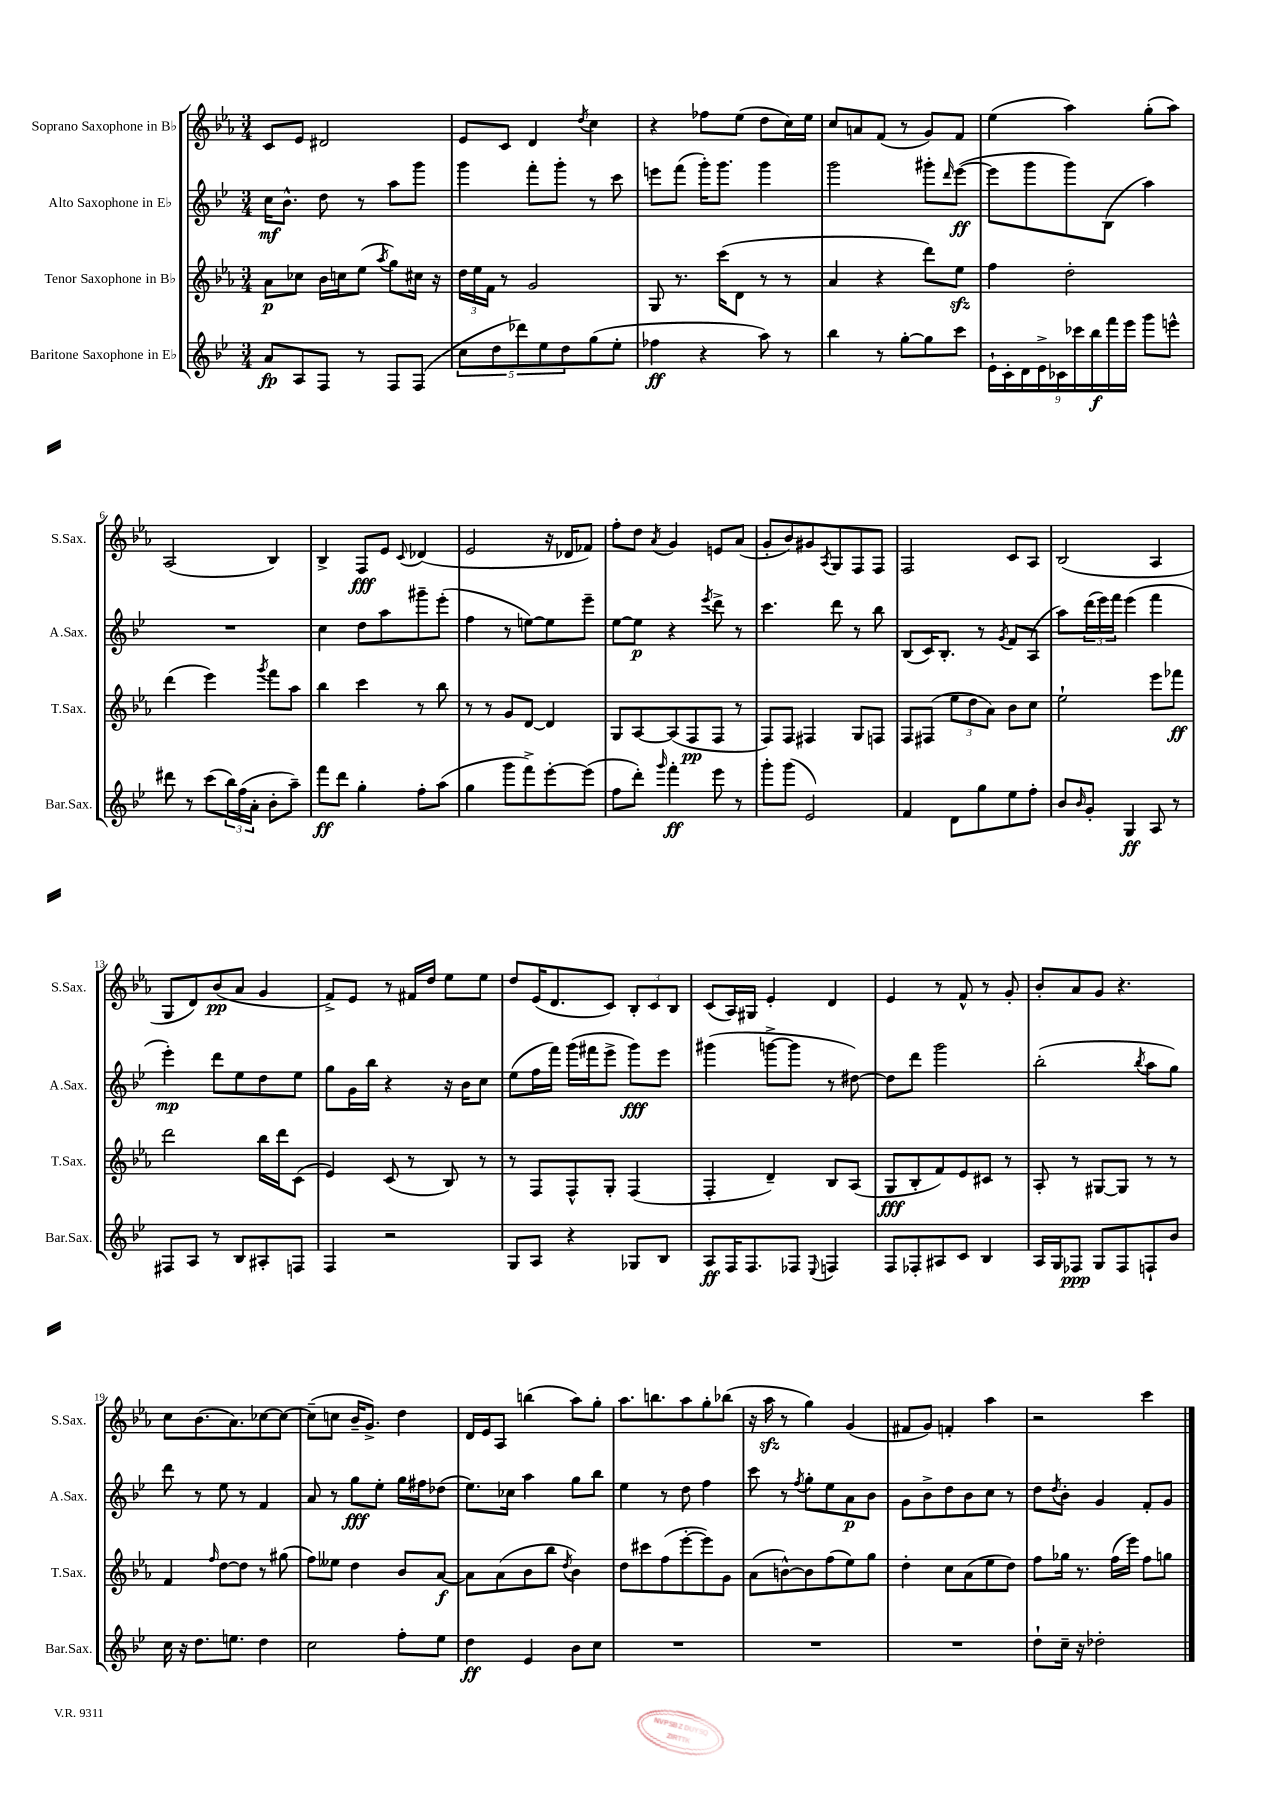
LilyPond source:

<<
\new StaffGroup <<
\new Staff = "s0" \with { instrumentName = "Soprano Saxophone in Bb" shortInstrumentName = "S.Sax." } {
    \clef treble \key ees \major \numericTimeSignature \time 3/4
    c'8 ees'8 dis'2 |
    ees'8 c'8 d'4 \acciaccatura { d''8 } c''4 |
    r4 fes''8 ees''8( d''8 c''16) ees''16 |
    c''8 a'8 f'8( r8 g'8) f'8 |
    ees''4( aes''4) g''8-.( aes''8) |
    aes2( bes4) |
    bes4-> f8\fff ees'8 \appoggiatura { c'8 } des'4( |
    ees'2 r16 des'16 fes'8) |
    f''8-. d''8 \acciaccatura { aes'8 } g'4 e'8 aes'8( |
    g'8-. bes'8) gis'8 \acciaccatura { aes8 } g8 f8 f8 |
    f2 c'8 aes8 |
    bes2( aes4 |
    g8 d'8) bes'8\pp( aes'8 g'4 |
    f'8->) ees'8 r8 fis'16 d''16 ees''8 ees''8 |
    d''8 ees'16( d'8. c'8) \tuplet 3/2 { bes8-. c'8 bes8 } |
    c'8( aes16) gis16 ees'4-. d'4 |
    ees'4 r8 f'8-^ r8 g'8-. |
    bes'8-. aes'8 g'8 r4. |
    c''8 bes'8.( aes'8.) ces''8~ ces''8~ |
    ces''8--( c''8 bes'16-- g'8.->) d''4 |
    d'16 ees'16 aes8 b''4( aes''8) g''8-. |
    aes''8. b''8. aes''8 g''8-. bes''8( |
    r16 aes''16\sfz r8 g''4) g'4( |
    fis'8 g'8) f'4-. aes''4 |
    r2 c'''4 \bar "|." |
}
\new Staff = "s1" \with { instrumentName = "Alto Saxophone in Eb" shortInstrumentName = "A.Sax." } {
    \clef treble \key bes \major \numericTimeSignature \time 3/4
    c''16\mf bes'8.-^ d''8 r8 a''8 g'''8 |
    g'''4 f'''8-. g'''8-. r8 c'''8 |
    e'''8 f'''8( g'''16-.) g'''8. g'''4 |
    g'''2 gis'''8-. \grace { d'''16 } ees'''8~\ff( |
    ees'''8 g'''8 g'''8) bes8( a''4) |
    R2. |
    c''4 d''8 a''8 gis'''8-- ees'''8-.( |
    f''4 r8 e''8~) e''8 ees'''8-- |
    ees''8~ ees''8\p r4 \acciaccatura { ees'''8 } d'''8-> r8 |
    c'''4. d'''8 r8 bes''8 |
    bes8( c'16) bes8.-. r8 \acciaccatura { g'8 } f'8 a8( |
    a''8) \tuplet 3/2 { d'''16( ees'''16) f'''16 } ees'''4( f'''4 |
    ees'''4-.\mp) d'''8 ees''8 d''8 ees''8 |
    g''8 g'16 bes''16 r4 r16 bes'16 c''8 |
    ees''8( f''16 f'''16) g'''16( fis'''16 ees'''8-> g'''8\fff) ees'''8 |
    gis'''4( g'''8~-> g'''8 r8 dis''8~) |
    dis''8 d'''8 g'''2 |
    bes''2-.( \acciaccatura { bes''8 } a''8 g''8) |
    d'''8 r8 ees''8 r8 f'4 |
    a'8 r8 g''8\fff ees''8-. g''16 fis''16 des''8( |
    ees''8.) ces''16 a''4 g''8 bes''8 |
    ees''4 r8 d''8 f''4 |
    c'''8 r8 \acciaccatura { f''8 } g''8-. ees''8 a'8\p bes'8 |
    g'8 bes'8-> d''8 bes'8 c''8 r8 |
    d''8 \acciaccatura { d''8 } bes'8-. g'4 f'8-. g'8 \bar "|." |
}
\new Staff = "s2" \with { instrumentName = "Tenor Saxophone in Bb" shortInstrumentName = "T.Sax." } {
    \clef treble \key ees \major \numericTimeSignature \time 3/4
    aes'8\p ces''8 bes'16 c''16 ees''8( \acciaccatura { aes''8 } g''8) cis''16 r16 |
    \tuplet 3/2 { d''16 ees''16 f'16 } r8 g'2 |
    g8 r8. c'''16( d'8 r8 r8 |
    aes'4 r4 d'''8) ees''8\sfz |
    f''4 d''2-. |
    d'''4( ees'''4) \acciaccatura { g'''8 } f'''8 aes''8 |
    bes''4 c'''4 r8 bes''8 |
    r8 r8 g'8 d'8~ d'4 |
    g8 aes8~ aes8( f8\pp f8 r8 |
    f8) f8 fis4 g8 f8 |
    f8 fis8( \tuplet 3/2 { ees''8 d''8 aes'8) } bes'8 c''8 |
    ees''2-! ees'''8 fes'''8\ff |
    d'''2 bes''16 d'''16 c'8( |
    ees'4) c'8( r8 bes8) r8 |
    r8 f8 f8-^ g8-. f4( |
    f4-. d'4--) bes8 aes8( |
    g8\fff bes8-. f'8) ees'8 cis'8 r8 |
    aes8-. r8 gis8~ gis8 r8 r8 |
    f'4 \grace { f''16 } d''8~ d''8 r8 gis''8( |
    f''8) eeses''8 d''4 bes'8 aes'8~\f |
    aes'8 aes'8( bes'8 bes''8 \acciaccatura { d''8 } bes'4) |
    d''8 cis'''8 f''8( ees'''8~-. ees'''8) g'8 |
    aes'8( b'8~-^) b'8 f''8( ees''8) g''8 |
    d''4-. c''8 aes'8( ees''8 d''8) |
    f''8 ges''16 r8. f''16( ees'''16) f''8 g''8 \bar "|." |
}
\new Staff = "s3" \with { instrumentName = "Baritone Saxophone in Eb" shortInstrumentName = "Bar.Sax." } {
    \clef treble \key bes \major \numericTimeSignature \time 3/4
    a'8\fp a8 f8 r8 f8 f8( |
    \tuplet 5/4 { c''8 d''8 des'''8) ees''8 d''8 } g''8( ees''8-. |
    fes''4\ff r4 a''8) r8 |
    bes''4 r8 g''8~-. g''8 c'''8 |
    \tuplet 9/8 { ees'16-! c'16-. d'16 ees'16-> ces'16 ces'''16 bes''16\f f'''16 ees'''16 } g'''8 e'''8-^ |
    dis'''8 r8 c'''8( \tuplet 3/2 { bes''16) f''16( a'16-. } bes'8-. a''8--) |
    f'''8\ff d'''8 g''4-. f''8-. a''8( |
    g''4 g'''8 f'''8->) ees'''8~-. ees'''8( |
    f''8 d'''8-.) \grace { g'''16 } f'''4-.\ff ees'''8 r8 |
    g'''8-. g'''8( ees'2) |
    f'4 d'8 g''8 ees''8 f''8-. |
    bes'8 \grace { bes'16 } g'8-. g4\ff a8 r8 |
    fis8 a8 r8 bes8 ais8-. f8 |
    f4 r2 |
    g8 a8 r4 ges8 bes8 |
    a8\ff f16 f8. fes8 \appoggiatura { ees8 } f4 |
    f8 fes8-. ais8 c'8 bes4 |
    a16 g16 fes8\ppp g8 fes8 f8-! bes'8 |
    c''16 r16 d''8. e''8. d''4 |
    c''2 f''8-. ees''8 |
    d''4\ff ees'4 bes'8 c''8 |
    R2. |
    R2. |
    R2. |
    d''8-! c''16-- r16 des''2-. \bar "|." |
}
>>
>>
